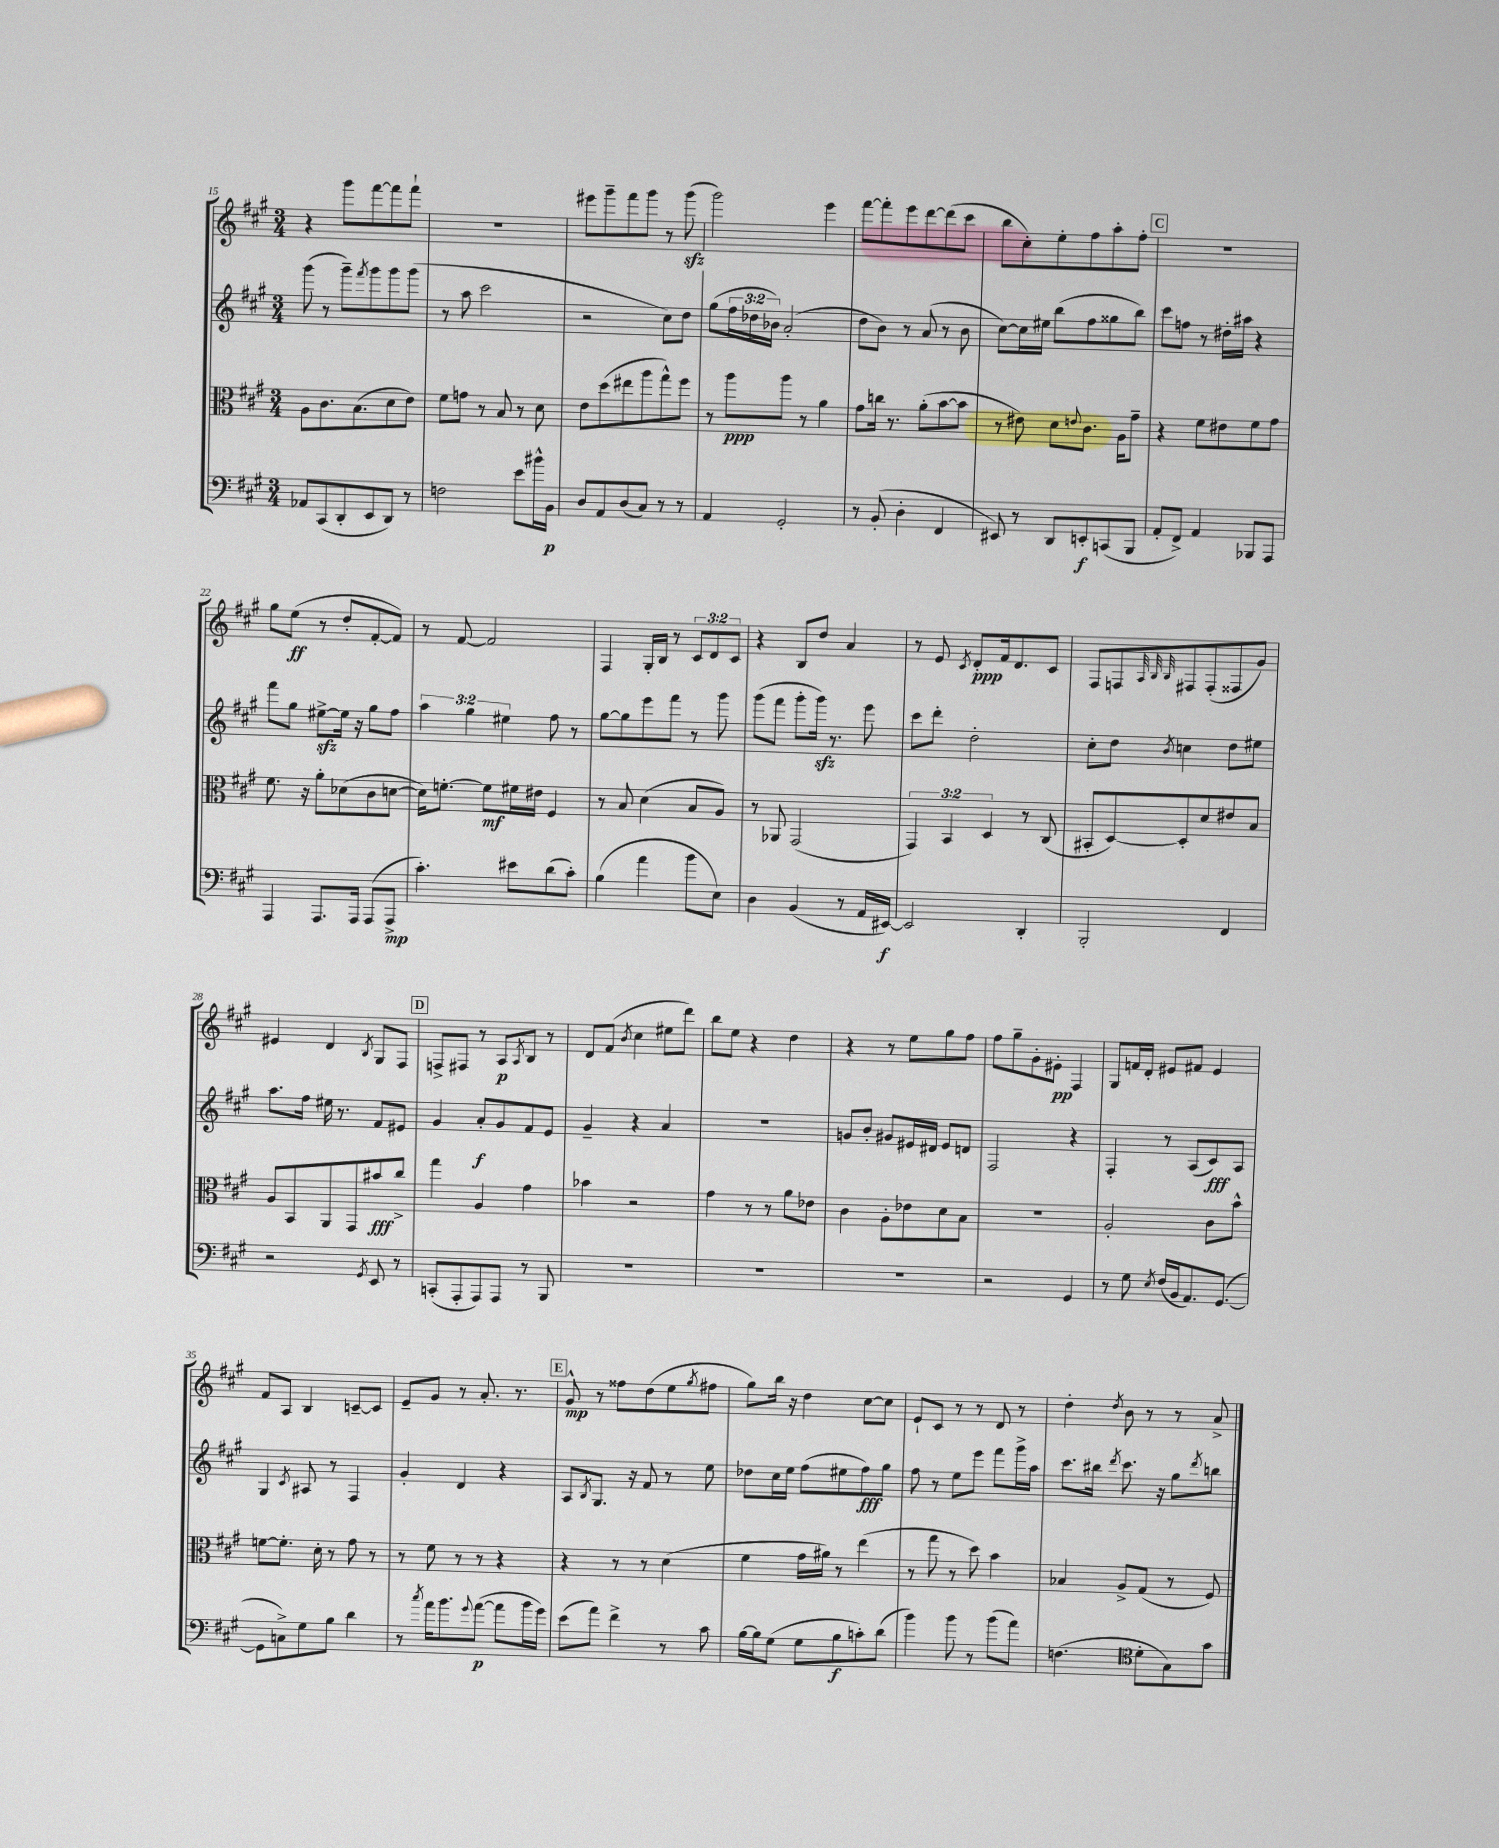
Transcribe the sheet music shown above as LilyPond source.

<<
\new StaffGroup <<
\new Staff = "s0" {
    \clef treble \key a \major \numericTimeSignature \time 3/4 \override Staff.TupletNumber.text = #tuplet-number::calc-fraction-text
    r4 gis'''8 fis'''8~ fis'''8 fis'''8-! |
    R2. |
    eis'''8 gis'''8-- fis'''8 gis'''8 r8 gis'''8\sfz( |
    gis'''2) e'''4 |
    fis'''8~ fis'''8-. e'''8 d'''8~ d'''8( cis'''8 |
    b''8 cis''8-.) e''8-. fis''8 a''8-. fis''8-. |
    \mark \markup { \box "C" } R2. |
    gis''8 e''8\ff( r8 d''8-. fis'8~-. fis'8) |
    r8 fis'8~ fis'2 |
    fis4 gis16-. b16 r8 \tuplet 3/2 { cis'8 d'8 cis'8 } |
    r4 b8 d''8 a'4 |
    r8 e'8 \acciaccatura { cis'8 } d'8-.\ppp fis'16 d'8. cis'8 |
    fis8 f8 \grace { a32 b32 b32 } fis8 fis8-.( fisis8 gis'8) |
    eis'4 d'4 \acciaccatura { b8 } gis8 fis8 |
    \mark \markup { \box "D" } f8-> fis8 r8 a8\p \acciaccatura { a8 } b8 r8 |
    d'8 fis'8( \acciaccatura { b'8 } cis''4 eis''8 d'''8) |
    b''8 e''8 r4 d''4 |
    r4 r8 e''8 gis''8 fis''8 |
    fis''8 gis''8-- gis'8-. eis'8-.\pp fis4 |
    gis8 f'16 d'16-. eis'8 fis'8 eis'4 |
    fis'8 a8 b4 c'8~-- c'8 |
    e'8-- gis'8 r8 a'8.-. r8. |
    \mark \markup { \box "E" } gis'8-^\mp r8 fisis''8 d''8( e''8 \acciaccatura { gis''8 } fis''8 |
    gis''8) b''16 r16 d''4 cis''8~ cis''8 |
    e'8-! cis'8 r8 r8 d'8 r8 |
    d''4-. \acciaccatura { d''8 } b'8 r8 r8 a'8-> \bar "|." |
}
\new Staff = "s1" {
    \clef treble \key a \major \numericTimeSignature \time 3/4 \override Staff.TupletNumber.text = #tuplet-number::calc-fraction-text
    gis'''8( r8 gis'''8--) \acciaccatura { fis'''8 } gis'''8 gis'''8 gis'''8( |
    r8 a''8 cis'''2 |
    r2 cis''8) d''8 |
    gis''8( \tuplet 3/2 { fis''16 des''16 bes'16) } a'2-.( |
    d''8 b'8) r8 a'8( r8 b'8 |
    cis''8~) cis''16 eis''16 b''8( fis''8 gisis''8 b''8) |
    \mark \markup { \box "C" } cis'''8 f''8 r8 dis''16-. ais''16 r4 |
    fis'''8 gis''8 eis''8~->\sfz eis''16 r16 gis''8 fis''8 |
    \tuplet 3/2 { a''4 gis''4 eis''4 } fis''8 r8 |
    gis''8~ gis''8 e'''8 fis'''8 r8 gis'''8 |
    gis'''8( fis'''8 gis'''8-. gis'''16\sfz) r8. e'''8 |
    cis'''8 d'''8-. d''2-. |
    cis''8-. d''8 \acciaccatura { b'8 } c''4 d''8 eis''8 |
    a''8. fis''16 eis''16 r8. fis'8 eis'8 |
    \mark \markup { \box "D" } gis'4 a'8-.\f gis'8 fis'8 e'8 |
    gis'4-- r4 a'4 |
    R2. |
    g'8 b'8-. gis'8 eis'16 dis'16 eis'8 d'8 |
    fis2 r4 |
    fis4-. r8 a8( cis'8\fff) a8 |
    gis4 \acciaccatura { cis'8 } ais8 r8 fis4 |
    gis'4-. d'4 r4 |
    \mark \markup { \box "E" } a8 \acciaccatura { b8 } gis8. r16 fis'8 r8 e''8 |
    des''8 cis''16 e''16 fis''8( eis''8 fis''8\fff) gis''8 |
    fis''8 r8 e''8 e'''8 fis'''8 gis'''16-> a''16 |
    cis'''8. bis''16 \acciaccatura { d'''8 } cis'''8. r16 gis''8 \acciaccatura { d'''8 } b''8 \bar "|." |
}
\new Staff = "s2" {
    \clef alto \key a \major \numericTimeSignature \time 3/4 \override Staff.TupletNumber.text = #tuplet-number::calc-fraction-text
    a8 cis'8. b8.( d'8 e'8) |
    fis'8 g'8 r8 b8 r8 d'8 |
    e'8 d''8( eis''8 a''8 gis''8-^) fis''8 |
    r8 a''8\ppp a''8 r8 a'4 |
    gis'8 c''16 r8. a'8-.( b'8~ b'8 |
    r8 eis'8) d'8 \appoggiatura { e'8 } cis'8. a16 gis'8-- |
    \mark \markup { \box "C" } r4 fis'8 eis'8 fis'8 gis'8 |
    fis'8. r16 a'8-. des'8( cis'8 d'8~ |
    d'16) f'8.~-. f'8\mf fis'16 eis'16 fis4 |
    r8 b8 d'4( b8 a8) |
    r8 aes,8 gis,2( |
    \tuplet 3/2 { gis,4) b,4 d4 } r8 cis8( |
    bis,8-. d8~) d8-. d'8 eis'8 b8 |
    a8 b,8 a,8 gis,8 bis'8\fff cis''8-> |
    \mark \markup { \box "D" } gis''4 a4 gis'4 |
    bes'4 r2 |
    gis'4 r8 r8 a'8 ees'8 |
    cis'4 a8-. ees'8 d'8 b8 |
    R2. |
    a2-. cis'8 b'8-^ |
    f'8~ f'8.-. d'16-. r8 gis'8 r8 |
    r8 fis'8 r8 r8 r4 |
    \mark \markup { \box "E" } r4 r8 r8 d'4( |
    fis'4 gis'16 ais'16) r8 e''4( |
    r8 gis''8 r8 d''8) b'4 |
    bes4 a8-> gis8( r8 fis8) \bar "|." |
}
\new Staff = "s3" {
    \clef bass \key a \major \numericTimeSignature \time 3/4
    aes,8 cis,8( d,8-. e,8 d,8) r8 |
    f2 e'8 bis'16-^ b,16\p |
    d8 a,8 d8( cis8) r8 r8 |
    a,4 gis,2-. |
    r8 b,8-.( d4-. fis,4 |
    eis,8) r8 d,8 e,8-.\f c,8( b,,8 |
    \mark \markup { \box "C" } a,8-. fis,8->) a,4 bes,,8 a,,8 |
    a,,4 a,,8. a,,16 a,,8( a,,8->\mp |
    cis'4.-.) eis'8 d'8( cis'8-.) |
    b4( a'4 b'8 e8) |
    d4 b,4( r8 a,16 eis,16~\f) |
    eis,2 d,4-. |
    b,,2-. fis,4 |
    r2 \acciaccatura { gis,8 } e,8 r8 |
    \mark \markup { \box "D" } c,8-.( a,,8-. a,,8) a,,8 r8 b,,8 |
    R2. |
    R2. |
    R2. |
    r2 gis,4 |
    r8 gis8 \acciaccatura { e8 } fis16( b,16 a,8.) gis,8.~( |
    gis,8 c8->) gis8 b8 d'4 |
    r8 \acciaccatura { cis''8 } a'16 b'8. \appoggiatura { gis'8 } a'8~\p( a'8 b'16 gis'16) |
    \mark \markup { \box "E" } e'8( a'8) fis'4-> r8 cis'8 |
    b16~ b16 gis8( gis8 b8\f c'8-.) d'8( |
    b'4) b'8 r8 b'8( a'8) |
    f4.( \clef tenor d'8-. gis8) gis'8 \bar "|." |
}
>>
>>
\layout { \context { \Score currentBarNumber = #15 } }
